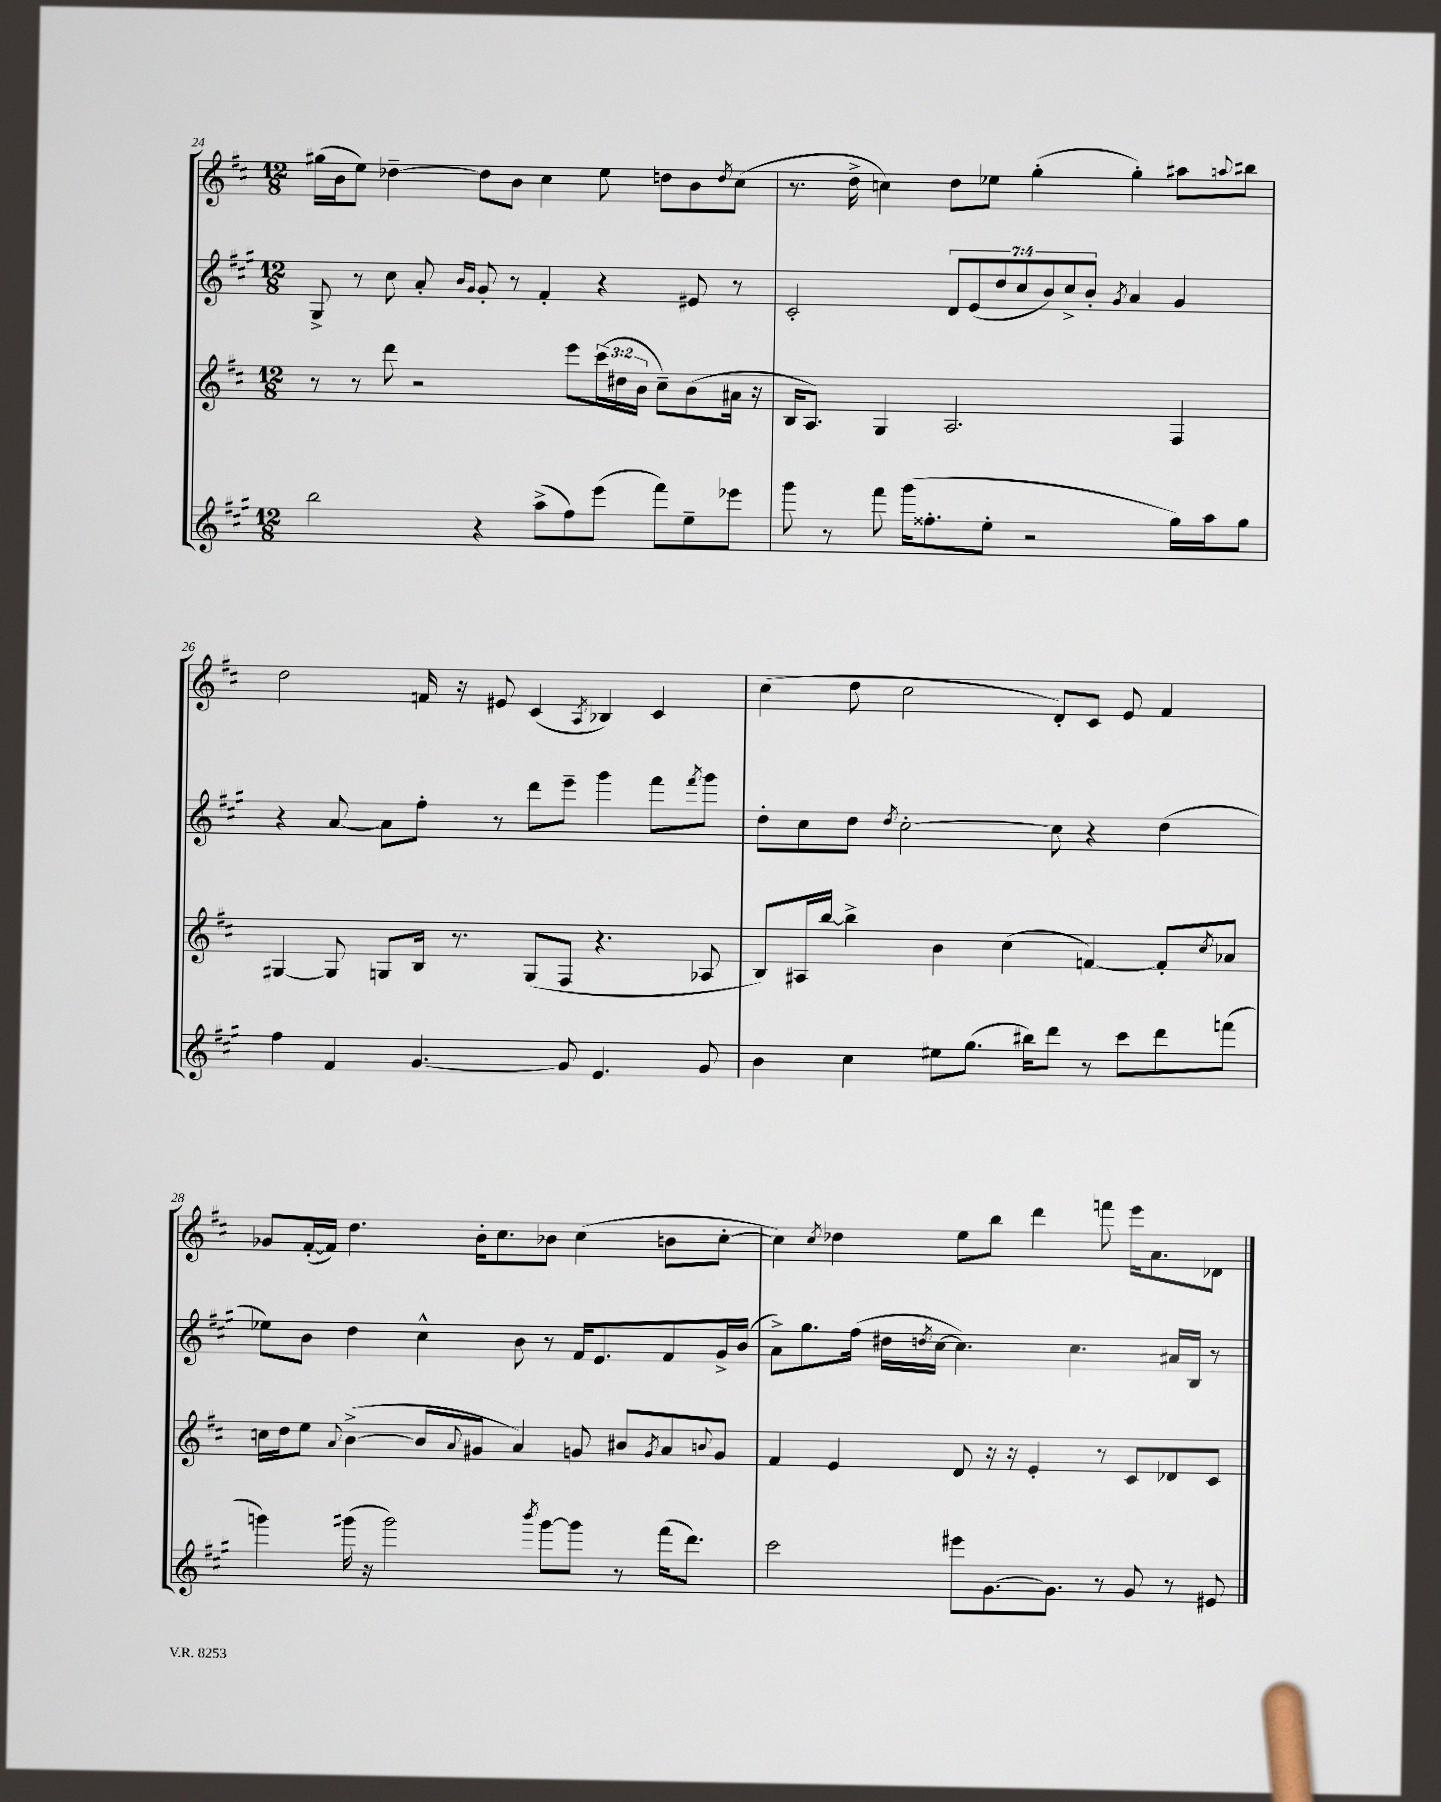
<<
\new StaffGroup <<
\new Staff = "s0" {
    \clef treble \key d \major \numericTimeSignature \time 12/8
    gis''16( b'16 e''8) des''4~-- des''8 b'8 cis''4 e''8 d''8 b'8 \acciaccatura { d''8 } cis''8( |
    r8. d''16-> c''4) d''8 ees''8 g''4-.( g''4-.) ais''8 \appoggiatura { a''8 } bis''8 |
    d''2 f'16 r16 eis'8 cis'4( \acciaccatura { a8 } bes4) cis'4 |
    cis''4( d''8 cis''2 d'8-.) cis'8 e'8 fis'4 |
    ges'8 fis'16~-.( fis'16) d''4. b'16-. cis''8. bes'8 cis''4( b'8 cis''8~-. |
    cis''4) \acciaccatura { cis''8 } des''4 e''8 b''8 d'''4 f'''8 e'''16 a'8. des'8 \bar "|." |
}
\new Staff = "s1" {
    \clef treble \key a \major \numericTimeSignature \time 12/8 \override Staff.TupletNumber.text = #tuplet-number::calc-fraction-text
    gis8-> r8 cis''8 a'8-. \grace { b'16 gis'16 } gis'8-. r8 fis'4-. r4 eis'8 r8 |
    cis'2-. \tuplet 7/4 { d'8 e'8( d''8 cis''8 b'8) cis''8-> b'8-. } \acciaccatura { gis'8 } a'4 gis'4 |
    r4 a'8~ a'8 fis''8-. r8 d'''8 e'''8-- gis'''4 fis'''8 \acciaccatura { fis'''8 } gis'''8 |
    d''8-. cis''8 d''8 \acciaccatura { d''8 } cis''2~-. cis''8 r4 d''4( |
    ees''8) b'8 d''4 cis''4-^ b'8 r8 fis'16 e'8. fis'8 gis'16-> b'16( |
    a'8->) gis''8. fis''16( dis''16 \acciaccatura { d''8 } cis''16~ cis''4.) cis''4. ais'16 b16 r8 \bar "|." |
}
\new Staff = "s2" {
    \clef treble \key d \major \numericTimeSignature \time 12/8 \override Staff.TupletNumber.text = #tuplet-number::calc-fraction-text
    r8 r8 d'''8 r2 e'''8 \tuplet 3/2 { cis'''16( dis''16 b'16 } cis''8--) b'8( ais'16 r16 |
    b16 a8.) g4 a2. fis4 |
    gis4~ gis8 g8 b16 r8. g8( fis8 r4. aes8 |
    b8) ais16 b''16~ b''4-> b'4 cis''4( f'4~) f'8-. \acciaccatura { cis''8 } aes'8 |
    c''16 d''16 e''8 \appoggiatura { a'8 } b'4~->( b'8 \appoggiatura { a'8 } gis'8 a'4) g'8 bis'8 \acciaccatura { g'8 } a'8 \appoggiatura { b'8 } g'8 |
    fis'4 e'4 d'8 r16 r16 e'4-. r8 cis'8 des'8 cis'8 \bar "|." |
}
\new Staff = "s3" {
    \clef treble \key a \major \numericTimeSignature \time 12/8
    b''2 r4 a''8->( fis''8) e'''8( fis'''8) e''8-- ees'''8 |
    gis'''8 r8 fis'''8 gis'''16( fisis''8.-. e''8-. r2 gis''16) a''16 gis''8 |
    fis''4 fis'4 gis'4.~ gis'8 e'4. gis'8 |
    b'4 cis''4 eis''8 gis''8.( bis''16) d'''8 r8 cis'''8 d'''8 f'''8( |
    g'''4) gis'''16( r16 gis'''2) \acciaccatura { b'''8 } gis'''8~ gis'''8 r8 fis'''16( d'''8.) |
    cis'''2 eis'''8 gis'8.~ gis'8. r8 gis'8 r8 eis'8 \bar "|." |
}
>>
>>
\layout { \context { \Score currentBarNumber = #24 } }
